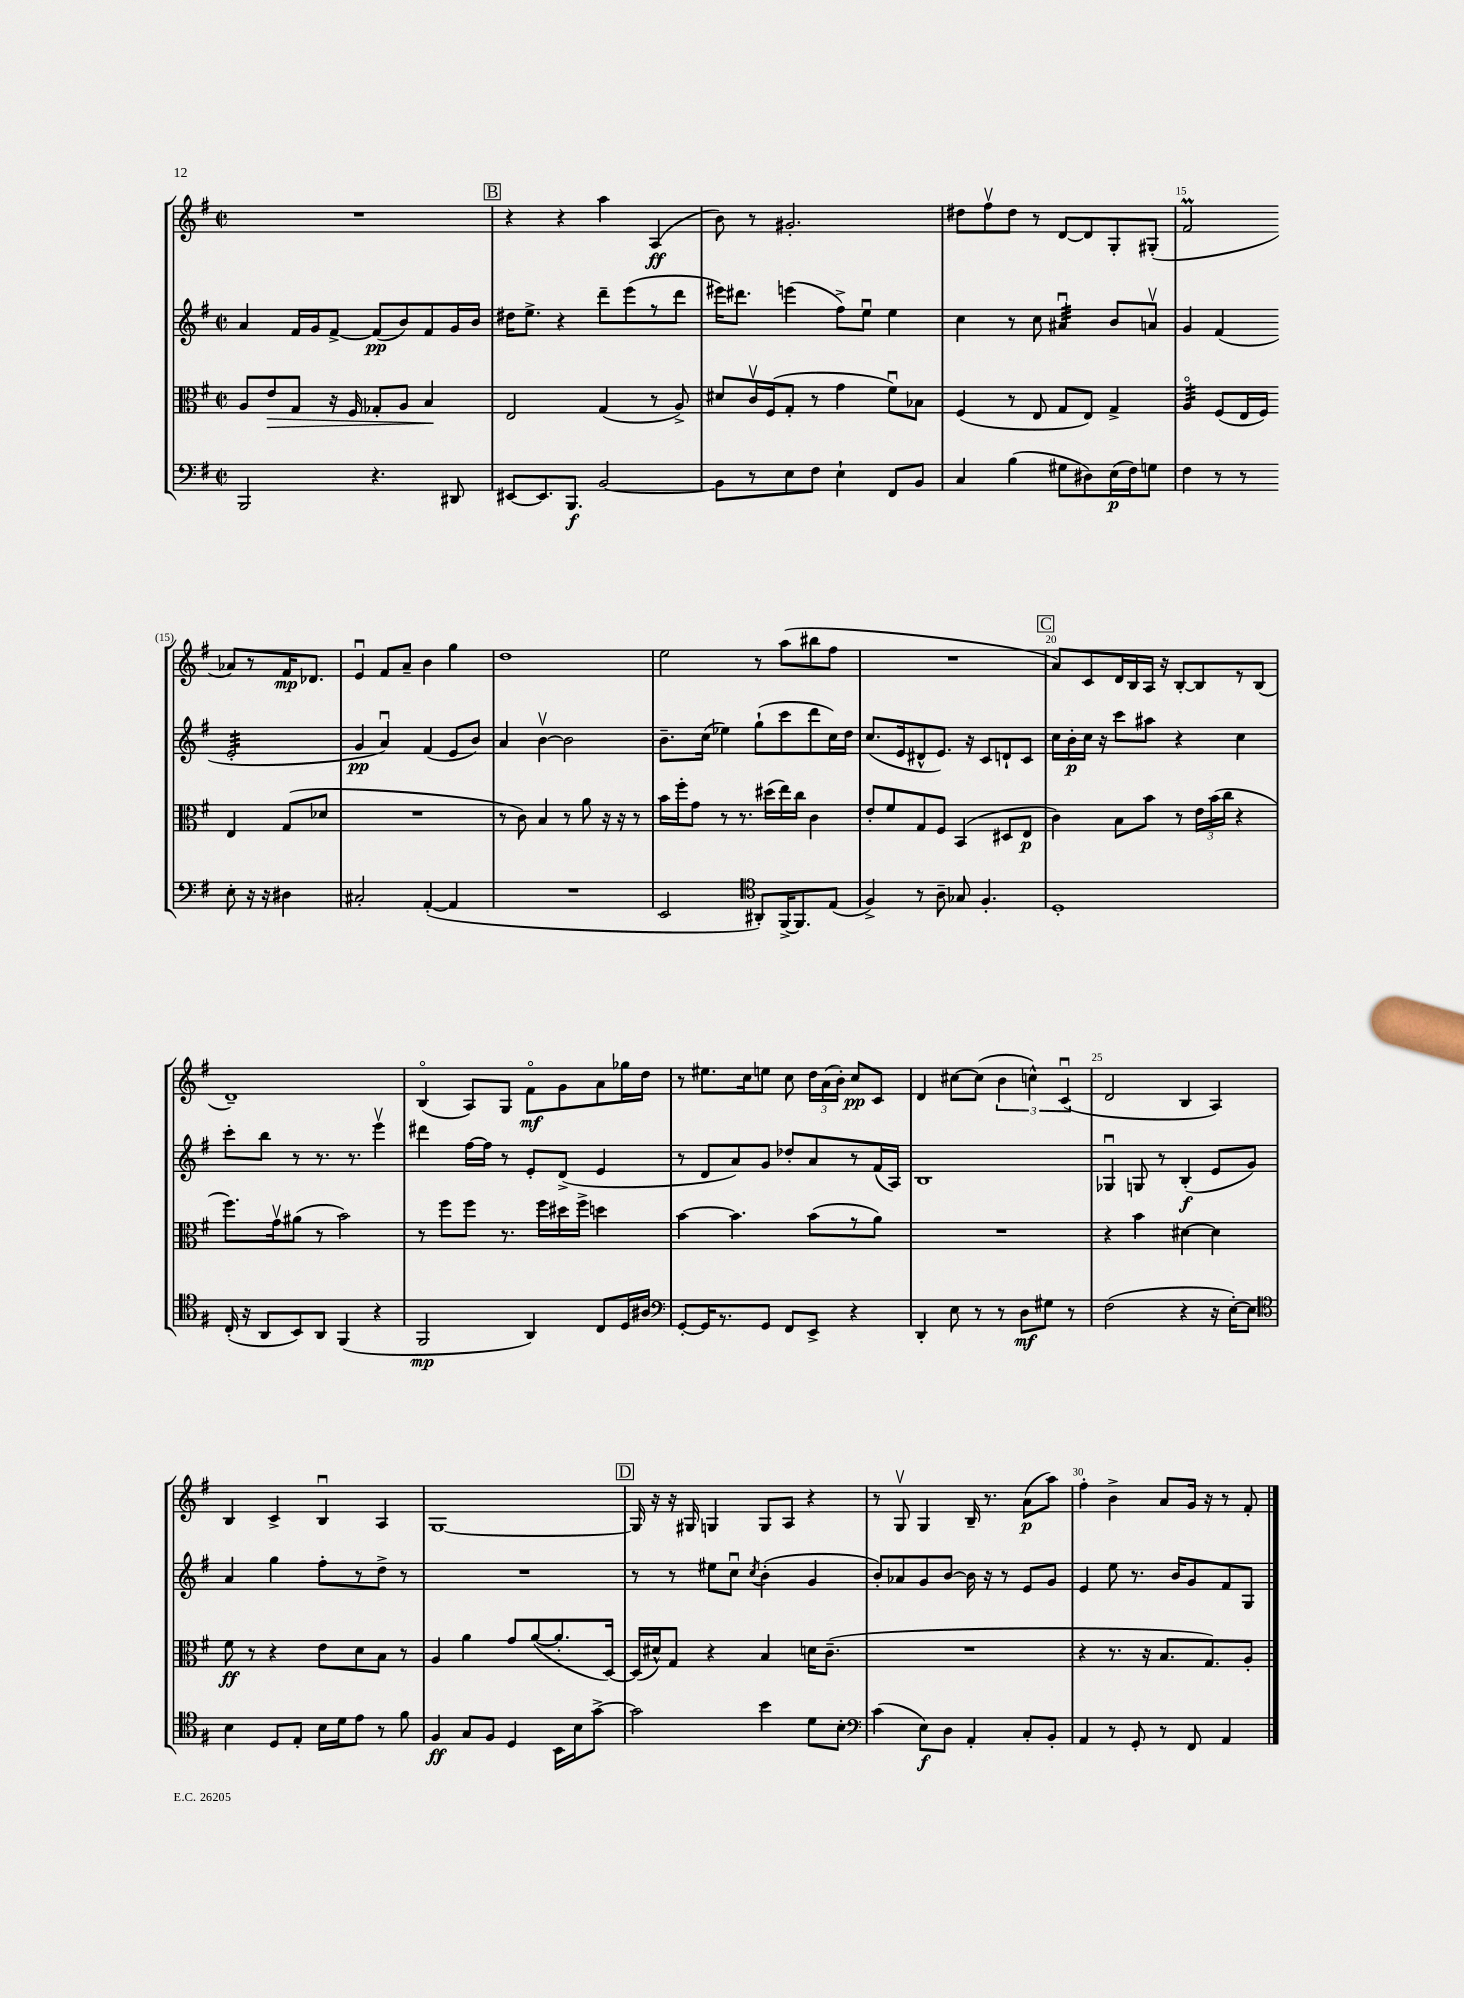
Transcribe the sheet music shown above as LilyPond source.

<<
\new StaffGroup <<
\new Staff = "s0" {
    \clef treble \key g \major \defaultTimeSignature \time 2/2
    \autoBeamOff R1 |
    \mark \markup { \box "B" } r4 r4 a''4 a4\ff( |
    b'8) r8 gis'2.-. |
    dis''8[ fis''8\upbow dis''8] r8 d'8[~ d'8 g8-. gis8]-.( |
    fis'2\prall aes'8[) r8 fis'16\mp des'8.] |
    e'4\downbow fis'8[ a'8]-- b'4 g''4 |
    d''1 |
    e''2 r8 a''8[( bis''8 fis''8] |
    R1 |
    \mark \markup { \box "C" } a'8[) c'8 d'16 b16 a16] r16 b8[~-. b8 r8 b8]( |
    d'1--) |
    b4\flageolet( a8[) g8] fis'8[\flageolet\mf g'8 a'8 ges''16 d''16] |
    r8 eis''8.[ c''16 e''8] c''8 \tuplet 3/2 { d''16[ a'16( b'16]-.) } c''8[\pp c'8] |
    d'4 cis''8[~ cis''8]( \tuplet 3/2 { b'4 c''4-^) c'4\downbow( } |
    d'2 b4 a4) |
    b4 c'4-> b4\downbow a4 |
    g1~ |
    \mark \markup { \box "D" } g16 r16 r16 gis16 g4 g8[ a8] r4 |
    r8 g8\upbow g4 b16-- r8. a'8[\p( a''8]) |
    fis''4-. b'4-> a'8[ g'16] r16 r8 fis'8-. \bar "|." |
}
\new Staff = "s1" {
    \clef treble \key g \major \defaultTimeSignature \time 2/2
    \autoBeamOff a'4 fis'16[ g'16 fis'8]~-> fis'8[\pp( b'8) fis'8 g'16 b'16] |
    \mark \markup { \box "B" } dis''16[ e''8.]-> r4 d'''8[-- e'''8( r8 d'''8] |
    eis'''16[) dis'''8.] e'''4( fis''8[->) e''8]\downbow e''4 |
    c''4 r8 c''8 ais'4:32\downbow b'8[ a'8]\upbow |
    g'4 fis'4( e'2:32-. |
    g'4\pp a'4\downbow) fis'4( e'8[ b'8]) |
    a'4 b'4~\upbow b'2 |
    b'8.[-- c''16]( ees''4) g''8[-!( c'''8 d'''8 c''16) d''16] |
    c''8.[( e'16 dis'8-^ e'8.]) r16 c'8[ d'8-! c'8] |
    \mark \markup { \box "C" } c''16[ b'16-.\p c''16] r16 c'''8[ ais''8] r4 c''4 |
    c'''8[-. b''8] r8 r8. r8. e'''4\upbow |
    dis'''4 fis''16[~ fis''16] r8 e'8[-. d'8]->( e'4 |
    r8 d'8[ a'8) g'8] des''8[-. a'8 r8 fis'16( a16]) |
    b1 |
    ges4\downbow g8 r8 b4-.\f( e'8[ g'8]) |
    a'4 g''4 fis''8[-. r8 d''8]-> r8 |
    R1 |
    \mark \markup { \box "D" } r8 r8 eis''8[ c''8]\downbow \acciaccatura { c''8 } b'4-.( g'4 |
    b'8[-.) aes'8 g'8 b'8]~ b'16 r16 r8 e'8[ g'8] |
    e'4 e''8 r8. b'16[ g'8 fis'8 g8] \bar "|." |
}
\new Staff = "s2" {
    \clef alto \key g \major \defaultTimeSignature \time 2/2
    \autoBeamOff a8[ e'8\> g8] r16 fis16 ges8[-. a8] b4\! |
    \mark \markup { \box "B" } e2 g4( r8 a8->) |
    dis'8[ c'16\upbow fis16( g8]-. r8 g'4 fis'8[\downbow) bes8] |
    fis4( r8 e8 g8[ e8]) g4-> |
    a4:32\flageolet fis8[( e16 fis16]) e4 g8[( des'8] |
    R1 |
    r8 c'8) b4 r8 a'8 r16 r16 r8 |
    b'16[ fis''16-. g'8] r8 r8. dis''16[( e''16) c''16] c'4 |
    e'8[-. fis'8 g8 fis8] b,4( dis8[ e8]\p |
    \mark \markup { \box "C" } c'4) b8[ b'8] r8 \tuplet 3/2 { e'16[ b'16( c''16] } r4 |
    fis''8.[) g'16\upbow ais'8]( r8 b'2) |
    r8 fis''8[ fis''8] r8. fis''16[ dis''16 fis''16]-> d''4 |
    b'4~ b'4. b'8[( r8 a'8]) |
    R1 |
    r4 b'4 dis'4~ dis'4 |
    fis'8\ff r8 r4 e'8[ d'8 b8] r8 |
    a4 a'4 g'8[ a'8~( a'8.-. d16]~) |
    \mark \markup { \box "D" } d16[( dis'16-^) g8] r4 b4 d'16[ c'8.]--( |
    R1 |
    r4 r8. r16 b8.[ g8.) a8]-. \bar "|." |
}
\new Staff = "s3" {
    \clef bass \key g \major \defaultTimeSignature \time 2/2
    \autoBeamOff b,,2 r4. dis,8 |
    \mark \markup { \box "B" } eis,8[~ eis,8. b,,8.]\f b,2~ |
    b,8[ r8 e8 fis8] e4-! fis,8[ b,8] |
    c4 b4( gis8[ dis8) e16\p( fis16) g8] |
    fis4 r8 r8 e8-. r16 r16 dis4 |
    cis2-. a,4~-.( a,4 |
    R1 |
    e,2 \clef tenor ais,8[-.) fis,16~-> fis,8. e8]( |
    fis4->) r8 a8-- ges8 fis4.-. |
    \mark \markup { \box "C" } d1-. |
    c16-.( r16 a,8[ b,8) a,8] fis,4( r4 |
    fis,2\mp a,4) c8[ d16 ais16] |
    \clef bass g,8[~-. g,16 r8. g,8] fis,8[ e,8]-> r4 |
    d,4-. e8 r8 r8 d8[\mf gis8] r8 |
    fis2( r4 r16 e16[~-.) e8] |
    \clef tenor b4 d8[ e8]-. b16[ d'16 e'8] r8 fis'8 |
    fis4\ff g8[ fis8] d4 b,16[ b16 g'8]~-> |
    \mark \markup { \box "D" } g'2 b'4 d'8[ b8]-. |
    \clef bass c'4( e8[\f) d8] a,4-. c8[-. b,8]-. |
    a,4 r8 g,8-. r8 fis,8 a,4 \bar "|." |
}
>>
>>
\layout { \context { \Score currentBarNumber = #11 \override BarNumber.break-visibility = ##(#f #t #t) barNumberVisibility = #(every-nth-bar-number-visible 5) } }
